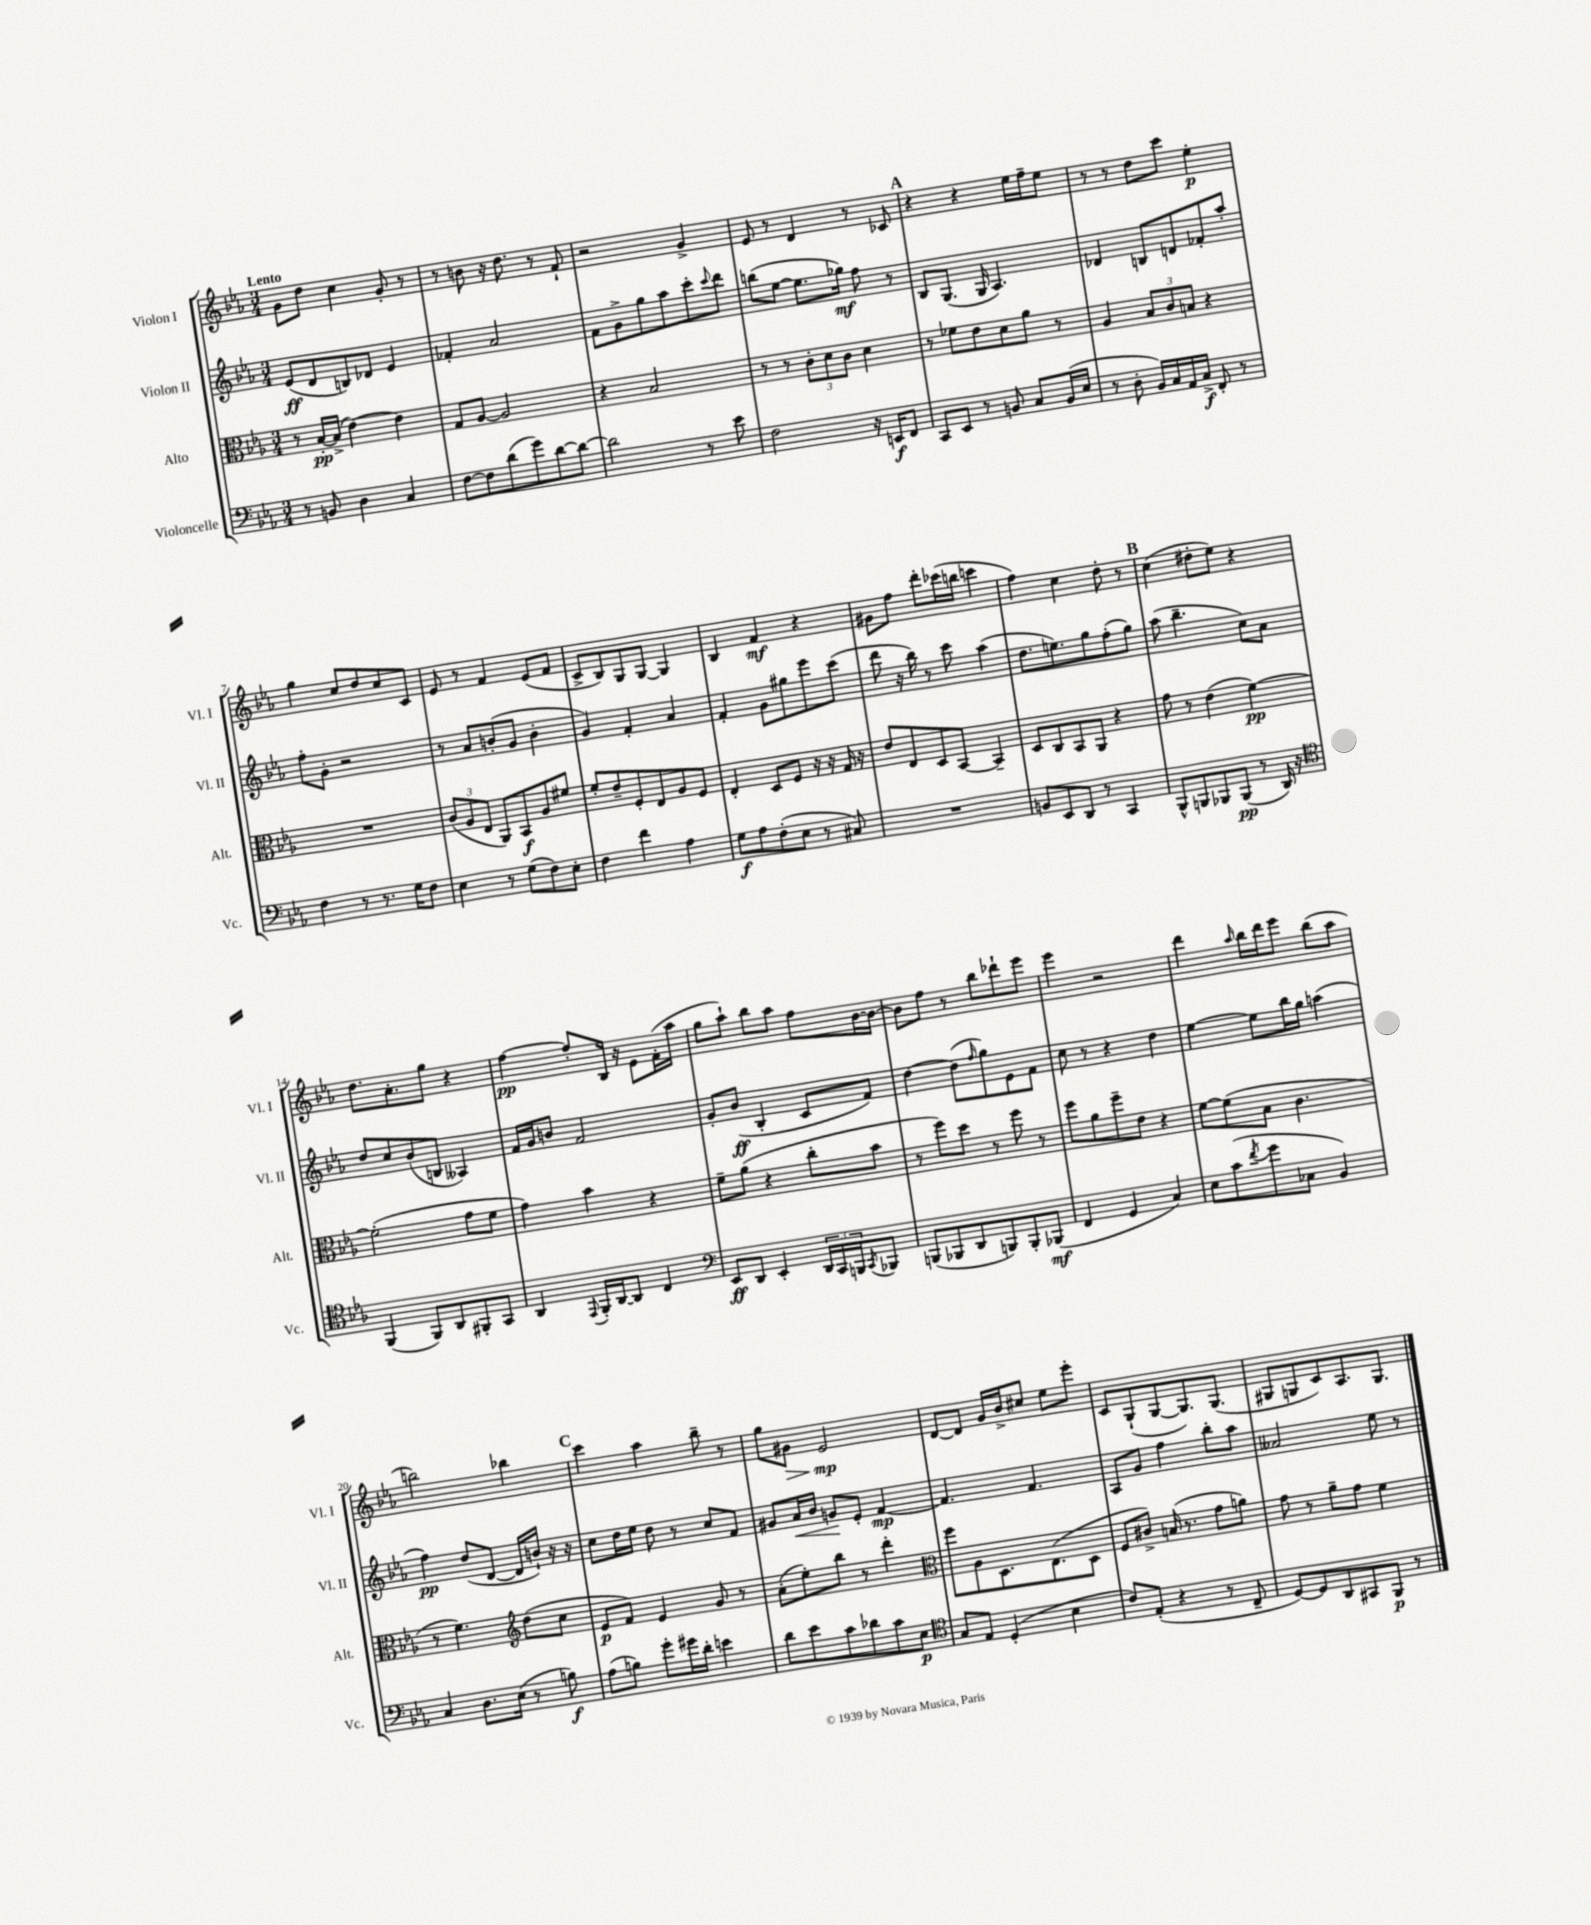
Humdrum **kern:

**kern	**kern	**kern	**kern
*staff4	*staff3	*staff2	*staff1
*clefF4	*clefC3	*clefG2	*clefG2
*k[b-e-a-]	*k[b-e-a-]	*k[b-e-a-]	*k[b-e-a-]
*M3/4	*M3/4	*M3/4	*M3/4
8r	8r	(8e-	8g
8BB	[16B-'	8d	8dd
.	(16B-^]	.	.
4D	[4e-)	8B)	4cc
.	.	8d-	.
4C	4e-]	4e-	8g'
.	.	.	8r
=	=	=	=
[8F	8G	4f-'	8r
8F]	[8A-	.	8b
(8d	2A-]	2a-	16r
.	.	.	8.dd
8g)	.	.	.
[8d	.	.	8r
8d_	.	.	8f`
=	=	=	=
2d]	4r	8f	2r
.	.	8g^	.
.	2B-	8gg	.
.	.	8aa-	.
8r	.	8ccc'	4g^
.	.	8qqccc	.
8e-	.	8ddd	.
=	=	=	=
2F	8r	(8bb	8e-
.	8r	[8ee-	8r
.	12c'	8.ee-]	4d
.	12d	.	.
.	12c	.	.
.	.	16gg-)	.
16r	4d	8ff	8r
16EE	.	.	.
8FF	.	8r	8c-
=	=	=	=
8CC	8r	8B-	4r
8EE-	8f-	(8.G	.
8r	8e-	.	4r
.	.	16G	.
8BB	8d	4.A-)	.
8C	8a-	.	16ee-
.	.	.	16ff~
(16BB	8r	.	8ee-
16E-	.	.	.
=	=	=	=
8r	4A-	4d-	8r
8D'	.	.	8r
16BB-)	12B-	8B	8dd
16C	.	.	.
.	12c	.	.
16AA-	.	8d	8ccc
.	12B	.	.
16C^	.	.	.
8FF'	4r	8f-'	4ee-'
8r	.	8aa-'	.
=	=	=	=
4F	2.r	8ff'	4gg
.	.	8g'	.
8r	.	2r	8cc
8.r	.	.	8dd
.	.	.	8cc
16G	.	.	.
8F	.	.	8c
=	=	=	=
4E-	(12c	8r	8e-
.	12A-	.	.
.	.	8a-	8r
.	12E-	.	.
8r	8AA-)	(8b'	4f
(8G	8BB-	8g	.
8F)	8A-	4b'	(8e-
8E-'	8f#	.	8f
=	=	=	=
4F	8f'	4g)	8c^
.	8e-~	.	8B-)
4f	8F'	4f'	8G
.	8E-	.	[8G
4A-	8A-	4a-	4G]
.	8F	.	.
=	=	=	=
8G	4E-'	4f'	4B-
8A-	.	.	.
(8F'	8D	8g	4f
8E-	8F	8gg#	.
8r	16r	8eee-	4r
.	16r	.	.
8C#)	16G	(8ccc	.
.	16r	.	.
=	=	=	=
2.r	8e-	8ddd	8g#
.	8E-	16r	8ff
.	.	16bb-)	.
.	8D	8r	8ddd'
.	[8BB-	8ccc	(16ccc-
.	.	.	16bb
.	4BB-~]	(4aa-	4ccc
=	=	=	=
8BB	8D	8.dd	4ff)
8EE-	8C	.	.
.	.	8.ee)	.
8DD	8BB-	.	4cc
8r	8AA-	8gg	.
4CC	4r	(8ff'	8dd'
.	.	8gg)	8r
=	=	=	=
8BBB-^^	8g	(8aa-	(4cc
8BBB	8r	4.bb-~	.
8BBB-	(4e-	.	8dd#'
(8BBB-	.	.	8ee-)
8r	[4f)	8cc)	4r
16DD)	.	8a-	.
16r	.	.	.
=	=	=	=
*clefC4	*	*	*
(4FF	(2f']	8dd	8.dd
.	.	8cc	.
.	.	.	8.a-'
8FF)	.	(8b-	.
8AA-	.	8B	8gg
8FF#'	8g	4A--)	4r
8GG	8f	.	.
=	=	=	=
4AA-	4g)	16f	[4ff
.	.	16g	.
.	.	8b	.
8qqEE-	.	.	.
16FF'	4b-	2f	8ff']
[16AA-	.	.	.
8AA-]	.	.	16B-
.	.	.	16r
4C	4r	.	8e-
.	.	.	(16f'
.	.	.	16aa-
=	=	=	=
*clefF4	*	*	*
8EE-	8f~	8g'	8gg
8DD	(8a-	(8b-	8aa-`)
4EE-'	4r	4B-'	8bb-
.	.	.	8aa-
24DD	8cc'	8c	8ff
24CC	.	.	.
24BBB	.	.	.
8qCC	.	.	.
8BBB-	8b-	8f)	[16b-
.	.	.	16b-_
=	=	=	=
(8BBB	8r	[4dd	8b-]
8BBB-	8ff)	.	8ff
8DD	8dd	(8dd]	8r
.	.	16qqff	.
8BBB)	8r	8gg)	8bb-
8BBB'	8ff	8e-	8ddd-`
(8BBB-	8r	8f	8eee-
=	=	=	=
4FF	8ff	8cc	4eee-
.	8a-	8r	.
4GG	8ff~	4r	2r
.	8e-	.	.
4C)	4r	4dd	.
=	=	=	=
8E-	[8f	[4ee-	4ddd
(8c	(8f]	.	.
8qf	.	.	16qqaa-
8g	8B-	8ee-]	16bb-
.	.	.	16ddd
8C-	4.c	16bb-	8eee-
.	.	16gg	.
4BB-)	.	(4aa	(8bb-
.	.	.	8aa-
=	=	=	=
4C	8r	4ff)	2bb)
.	4.f)	.	.
8.D	.	(8dd	.
.	.	[8d	.
(16E-	.	.	.
*	*clefG2	*	*
8r	(8dd	16d]	4bb-
.	.	16b`)	.
8B)	8cc	16r	.
.	.	16r	.
=	=	=	=
(8A-	8e-	8cc	4ccc
8B)	8f)	16dd	.
.	.	16ee-	.
8g'	4e-	8dd	4aa-
16g#	.	8r	.
16d'	.	.	.
4e	8g	8cc	8bb-~
.	8r	8f	8r
=	=	=	=
8d	(8a-'	8g#	8gg
8e-	8ee-')	16a-	8g#
.	.	16b-	.
8c	8bb-	8g	2e-
8d-	8r	8e-'	.
8c	4ddd'	[4f	.
8E-	.	.	.
=	=	=	=
*clefC4	*clefC3	*	*
8G	8ff	4.f]	[8d
8E-	8A-	.	8d]
(4D'	8.D	.	16g
.	.	.	16b-^
.	.	4.f	8cc#
.	(8.E-	.	.
4B-	.	.	8ee-
.	8D	.	8eee-'
=	=	=	=
8c)	8F	8A-	8c
(8E-'	8c#^)	8g	(8G`
4r	(16B	4ff	[8G
.	8.r	.	.
.	.	.	8.G])
8r	8g	8bb-'	.
.	.	.	(8.G
8C~	8a)	8aa-	.
=	=	=	=
[8D)	8g	2a--	8G#
8D]	8r	.	8G
8AA-	8a-~	.	8c)
8GG#	8g	.	8.A-
8FF	4f	8ee-	.
.	.	.	8.G
8r	.	8r	.
==	==	==	==
*-	*-	*-	*-
